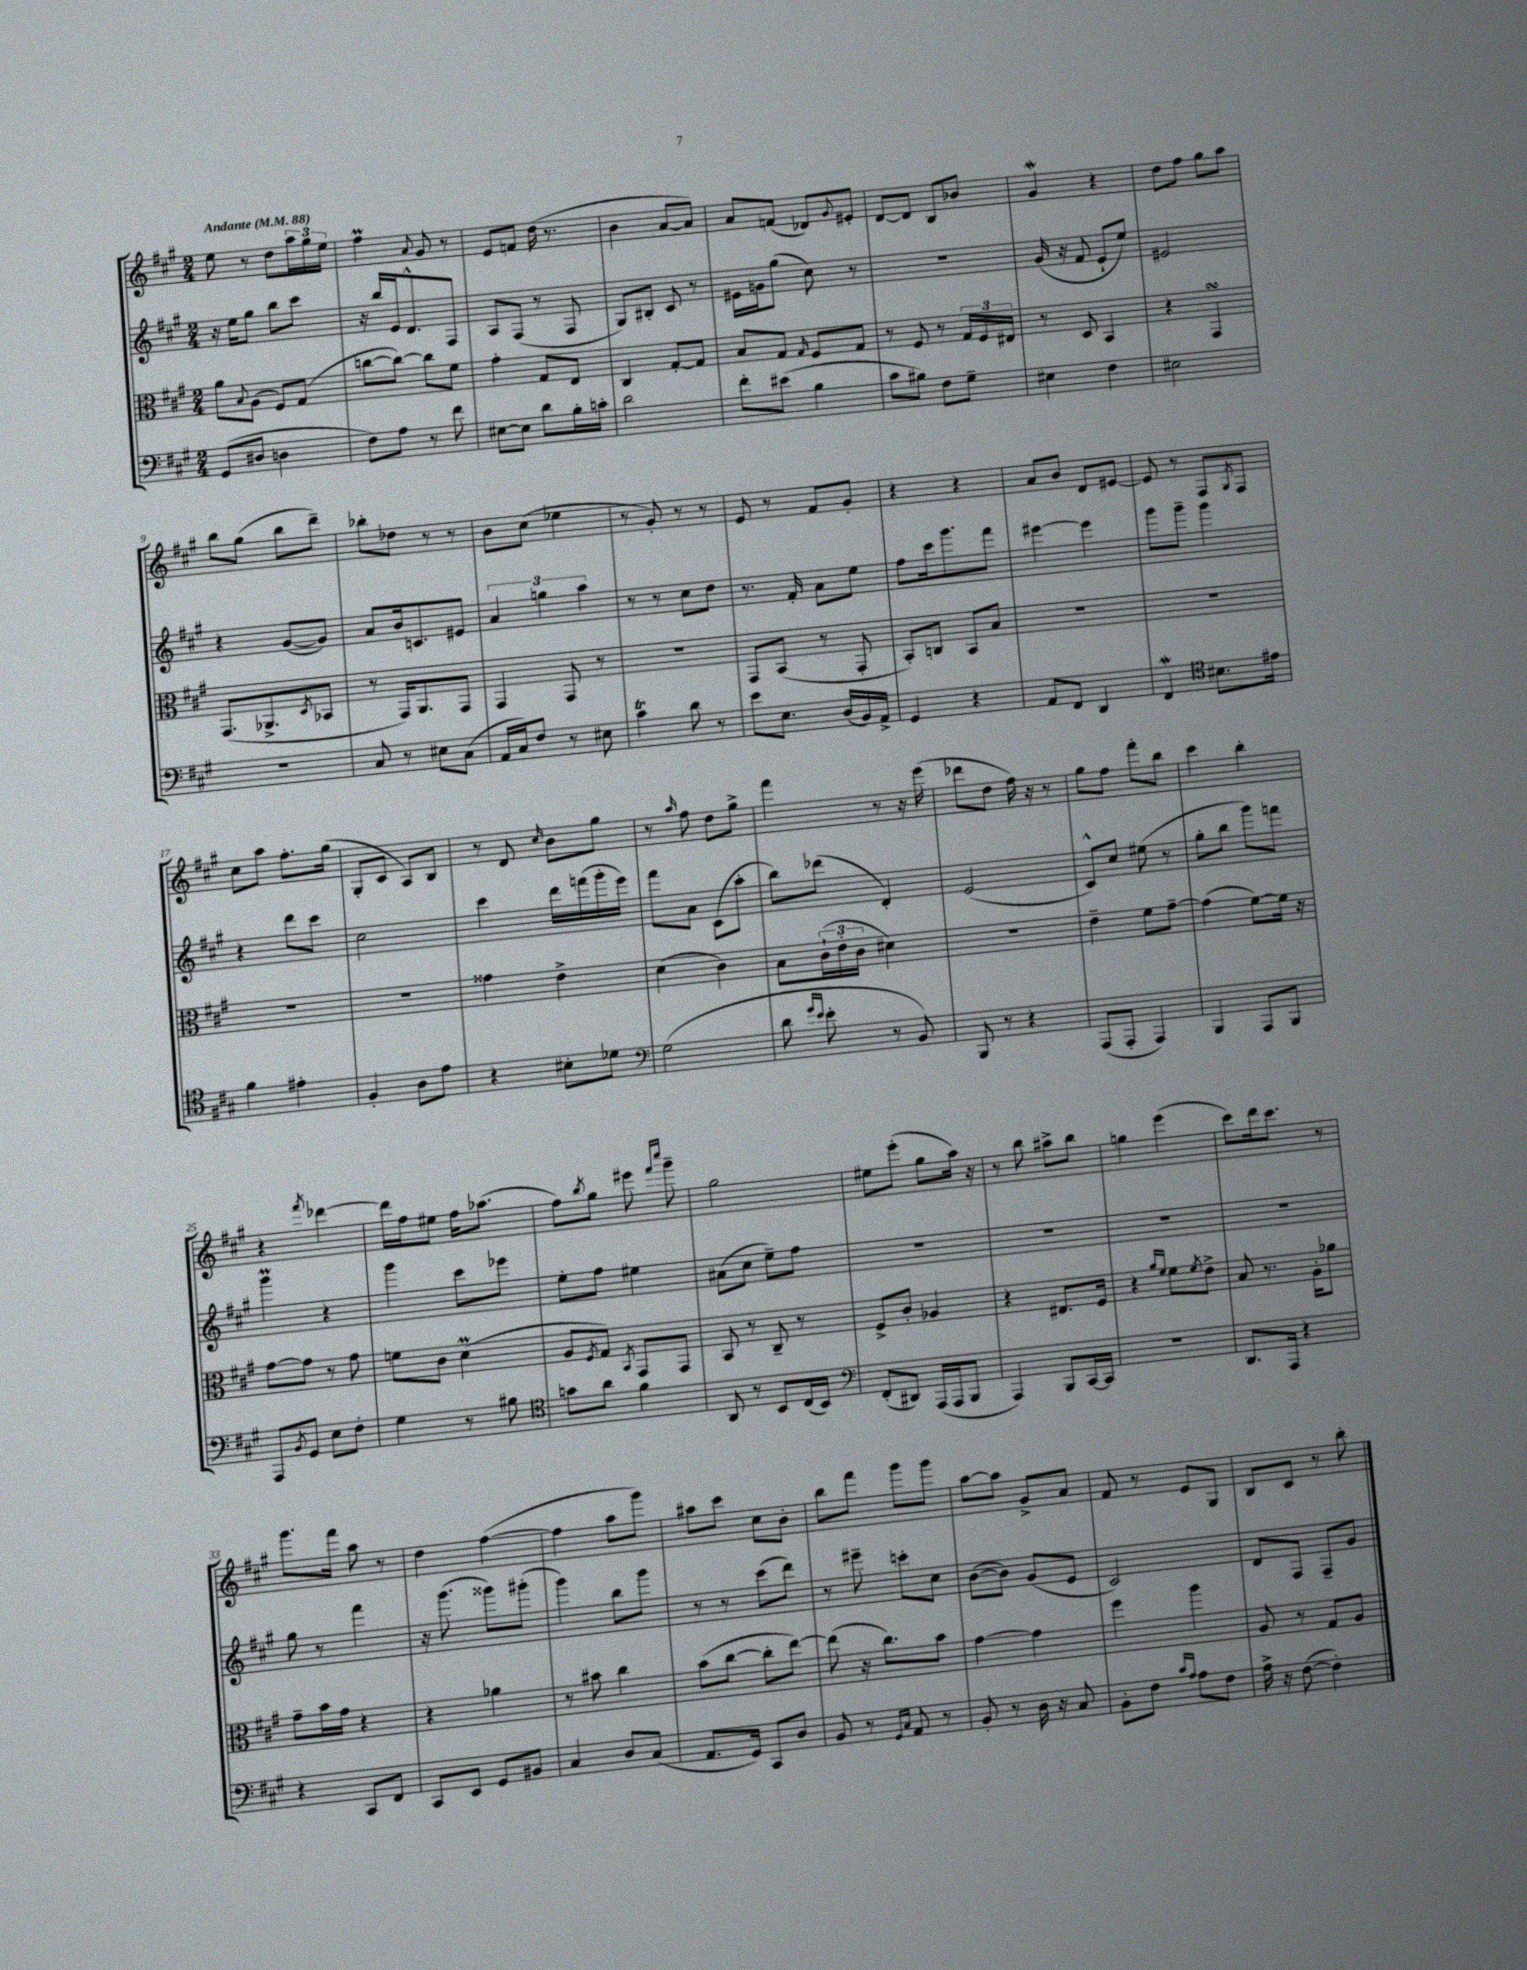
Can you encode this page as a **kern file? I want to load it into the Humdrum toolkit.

**kern	**kern	**kern	**kern
*part4	*part3	*part2	*part1
*staff4	*staff3	*staff2	*staff1
*clefF4	*clefC3	*clefG2	*clefG2
*k[f#c#g#]	*k[f#c#g#]	*k[f#c#g#]	*k[f#c#g#]
*M2/4	*M2/4	*M2/4	*M2/4
*MM88	*MM88	*MM88	*MM88
=1	=1	=1	=1
!	!	!	!LO:TX:a:B:t=Andante
(8GG#/L	8a\L	16r	8ee\
.	.	16ee\KL	.
.	8qqB/	.	.
8D#X/J	(8A\J	8gg#\J	8r
4Dn\	8F#/L)	8bb\L	8dd\L
.	(8G#/J	8ccc#\J	24aa\L
.	.	.	24gg#\
.	.	.	24ee\JJ
=2	=2	=2	=2
8F#\L)	[8ccn\L	16r	4ff#M\
.	.	16bb/LL	.
8A\J	8cc\J_)	16e/J	.
.	.	8.d^^/	.
.	.	.	8qqa/
8r	8cc\L]	.	8g#/
8f#\	8f#\J	8F#/J	8r
=3	=3	=3	=3
[8E#X\L	4g#'\	8A/L	8e/L
8E#\J]	.	(8F#/J	8fn/J
8d\L	8G#/L	8r	(16dd\
.	.	.	8.r
16B'\L	8E/J	8F#/	.
16cn'\JJ	.	.	.
=4	=4	=4	=4
2d\	4C#/	8G#/L)	4b\
.	.	8B#X'/J	.
.	[8G#'/L	8c#/	[8a/L
.	8G#/J]	8r	8a/J])
=5	=5	=5	=5
8f#'\L	8B/L	16e#X\LL	8a/L
.	.	16gn\J	.
(8e#X\J	8G#/J	(8gg#\J	(8fn/J
.	16qqG#/	.	.
4B\	8F#/L	8cc#\)	8d-X/L)
.	.	.	8qqg#/
.	8G#/J	8r	8e#X'/J
=6	=6	=6	=6
8c#\L	8r	2r	[8d/L
8B#X\J)	8F#/	.	8d/J]
8F#\L	8r	.	8B/L
8G#~\J	24G#/LL	.	8b-X/J
.	24F#/	.	.
.	24E#X/JJ	.	.
=7	=7	=7	=7
4E#X\	8r	(16g#/	4g#W/
.	.	16r	.
.	8D/	8f#/	.
4F#\	4BB/	8e`/L	4r
.	.	8ee/J)	.
=8	=8	=8	=8
2E#X\	4r	2e#X/	8dd\L
.	.	.	8ff#\J
.	4GG#sSsS/	.	8gg#\L
.	.	.	8aa\J
!!LO:LB:g=z
=9	=9	=9	=9
2r	(8.GG#/L	4r	8bb\L
.	.	.	(8gg#\J
.	8.AA-X^/	.	.
.	.	([8g#/L	8bb\L
.	8qD/	.	.
.	8BB-X/J	8g#/J])	8ddd~\J)
=10	=10	=10	=10
8C#/	8r	8a/L	8bb-X'\L
8r	16GG#/KL)	16b/k	8dd-X\J
.	8.AA/	8.cn/	.
8E#X\L	.	.	8r
(8C#\J	8GG#/J	8e#X/J	8r
=11	=11	=11	=11
16AA/LL	4GG#/	6a/	8b\L
16C#/J)	.	.	.
8F#/J	.	.	(8cc#\J
.	.	6ggn\	.
8r	8GG#/	.	4ee-X\
.	.	6aa\	.
8E#X\	8r	.	.
=12	=12	=12	=12
4c#t\	2r	8r	8r
.	.	8r	8g#'/)
8d\	.	8cc#\L	8r
8r	.	8dd\J	8r
=13	=13	=13	=13
8e\L	8GG#/L	8.r	8e/
8.E\J	(8BB/J	.	8r
.	.	16f#'/	.
.	8r	8a\L	8f#/L
(16D/LL	.	.	.
16BB/)	8GG#'/	8ee\J	8g#'/J
16AA^/JJ	.	.	.
=14	=14	=14	=14
4GG#/	8BB'/L)	8ff#\L	4r
.	8Cn/J	16ccc#\k	.
.	.	8.ggg#\	.
4r	8BB/L	.	4r
.	8B/J	8fff#\J	.
=15	=15	=15	=15
8AA/L	2r	[4eee#X\	8a/L
8FF#/J	.	.	8b/J
4DD/	.	4eee#\]	8d/L
.	.	.	[8e#X/J
=16	=16	=16	=16
4FF#W/	2r	8ggg#\L	8e#/]
.	.	8ggg#~\J	8r
*clefC4	*	*	*
8.B#X\L	.	4ggg#\	8F#/L
.	.	.	8qG#/
.	.	.	8F#/J
16e#X\Jk	.	.	.
!!LO:LB:g=z
=17	=17	=17	=17
4f#\	2r	4r	8cc#\L
.	.	.	8aa\J
4e#X'\	.	8ddd\L	8.ff#'\L
.	.	8ccc#\J	.
.	.	.	(16gg#\Jk
=18	=18	=18	=18
4F#'/	2r	2cc#\	8G#'/L
.	.	.	8c#/J
8A\L	.	.	8A/L)
8e\J	.	.	8B/J
=19	=19	=19	=19
4r	4g##X\	4ccc#\	8r
.	.	.	8d/
.	.	.	16qqcc#/
8B#X'\L	4e^\	16ddd\LL	8b\L
.	.	(16fffn\	.
8d-X\J	.	16ggg#'\	8gg#\J
.	.	16eee\JJ)	.
=20	=20	=20	=20
*clefF4	*	*	*
(2G#\	(4d\	8fff#\L	8r
.	.	.	16qqaa/
.	.	8a\J	8ff#\
.	4c#\)	(8c#\L	8dd\L
.	.	8aa'\J	8gg#^\J
=21	=21	=21	=21
8d\	8B\L	8bb\L)	4fff#\
16qqg#/LL	.	.	.
16qqe/JJ	.	.	.
8e'\	(24c#`\L	(8ddd-X\J	.
.	24e'\	.	.
.	24c#\JJ	.	.
8r	4d#X\)	4d'/)	8r
8BB/)	.	.	16r
.	.	.	(16eee\
=22	=22	=22	=22
8BBB/	2r	(2e/	8ddd-X\L
8r	.	.	8dd\J
4r	.	.	16ff#\)
.	.	.	16r
.	.	.	8r
=23	=23	=23	=23
(8AAA/L	4e~\	8c#^^/L)	8gg#\L
8AAA'/J	.	8cc#/J	8ff#\J
4AAA/)	8f#\L	(8ee#X\	8fff#'\L
.	[8g#~\J	8r	8bb\J
=24	=24	=24	=24
4BBB/	(4g#\]	8gg#'\L	4ccc#\
.	.	8bb\J	.
8AAA/L	[8f#\L)	8ggg#\L)	4bb'\
8BBB/J	16f#\Jk]	8fffn\J	.
.	16r	.	.
!!LO:LB:g=z
=25	=25	=25	=25
8AAA/L	[8g#\L	4ggg#m\	4r
8qBB/	.	.	.
8GG#/J	8g#\J]	.	.
.	.	.	8qfff#/
8E\L	8r	4r	[4ddd-X\
8F#'\J	8g#\	.	.
=26	=26	=26	=26
4G#\	8fn\L	4ggg#\	16ddd-\LL]
.	.	.	16ff#\J
.	8c#\J	.	8ee#X\J
8r	(4dM\	8ccc#\L	16ff#\KL
.	.	.	(8.aa-X\J
8B#X\	.	8eee-X\J	.
=27	=27	=27	=27
*clefC4	*	*	*
8gn\L	8A/L	8ee'\L	8ff#\L)
.	8qF#/	.	8qbb/
8a\J	8G#/J)	8ff#\J	8gg#\J
.	8qBB/	.	.
4f#\	8GG#/L	4ee#X\	8eee#X\
.	.	.	16qqfff#/LL
.	.	.	16qqcccc#/JJ
.	8GG#/J	.	8ggg#~\
=28	=28	=28	=28
8AA/	8BB/	(8a#X\L	2gg#\
8r	8r	8cc#\J	.
8BB/L	8C#~/	8ee~\L)	.
(16C#/L	8r	8ff#\J	.
16BB/JJ)	.	.	.
=29	=29	=29	=29
*clefF4	*	*	*
(8FF#'/L	8F#^/L	2r	8ee#X\L
8DD#X/J)	8c#'/J	.	(8eee'\J
(16AAA/LL	4A-X/	.	8gg#\L
16AAA/J	.	.	.
8BBB/J	.	.	16aa\Jk)
.	.	.	16r
=30	=30	=30	=30
4AAA/)	4r	2r	8r
.	.	.	8bb\
8BBB/L	8.E#X/L	.	8aa#X^\L
[16CC#/L	.	.	8bb\J
16CC#/JJ]	16F#/Jk	.	.
=31	=31	=31	=31
2r	4r	2r	4ggn\
.	16qqa/LL	.	.
.	16qqf#/JJ	.	.
.	8f#\L	.	(4eee\
.	8qf#/	.	.
.	8e^\J	.	.
=32	=32	=32	=32
8.DD/L	8B/	2r	8ccc#\L)
.	8.r	.	16ddd\k
16AAA/Jk	.	.	8.ccc#\J
4r	.	.	.
.	16A'\KL	.	.
.	8a-X\J	.	8r
!!LO:LB:g=z
=33	=33	=33	=33
4r	8g#~\L	8gg#\	8.ggg#\L
.	16b\L	8r	.
.	16g#\JJ	.	16fff#\Jk
8CC#/L	4r	4fff#\	8aa\
8FF#/J	.	.	8r
=34	=34	=34	=34
8CC#/L	4r	16r	4dd\
.	.	(8.ggg#\	.
8EE/J	.	.	.
8GG#/L	4a-X\	8ggg##X\L)	([4ff#\
8BB#X/J	.	(8ggg#X'\J	.
=35	=35	=35	=35
4C#/	8r	4ggg#\)	4ff#\]
.	8b#X\	.	.
8D/L	4cc#\	8bb\L	8aa\L
(8C#/J	.	8ggg#\J	8ggg#\J)
=36	=36	=36	=36
8.AA/L	(8b\L	8r	8aa#X\L
.	[8cc#\J	8r	8ccc#\J
16GG#/Jk)	.	.	.
8CC#/L	8cc#'\L]	(8ccc#\L	8cc#\L
8D/J	[8ee\J)	8ddd\J)	8b'\J
=37	=37	=37	=37
8BB/	(8ee\]	8r	8bb\L
8r	16r	8eee#X~\	8fff#\J
.	8.cc#\L)	.	.
16qqGG#/LL	.	.	.
16qqC#/JJ	.	.	.
8AA/	.	8cccn'\L	8ggg#\L
8r	8b\J	8cc#\J	8ggg#\J
=38	=38	=38	=38
8BB'/	[4g#\	([8b\L	[8aa\L
8r	.	8b\J])	8aa\J]
16D\	4g#\]	(8g#/L	8g#^/L
16r	.	.	.
8C#/	.	8e/J	8a/J
=39	=39	=39	=39
8BB'\L	4ff#\	2c#/)	8f#/
8F#\J	.	.	8r
16qqc#/LL	.	.	.
16qqA/JJ	.	.	.
8A\L	4aa\	.	8e/L
8F#\J	.	.	8G#/J
=40	=40	=40	=40
16A^\	8A/	8d/L	8B/L
16r	.	.	.
([8F#\	8r	8F#/J	8c#/J
4F#'\])	8G#/L	8F#~/L	8r
.	8A/J	8g#/J	8bb'\
==	==	==	==
*-	*-	*-	*-
